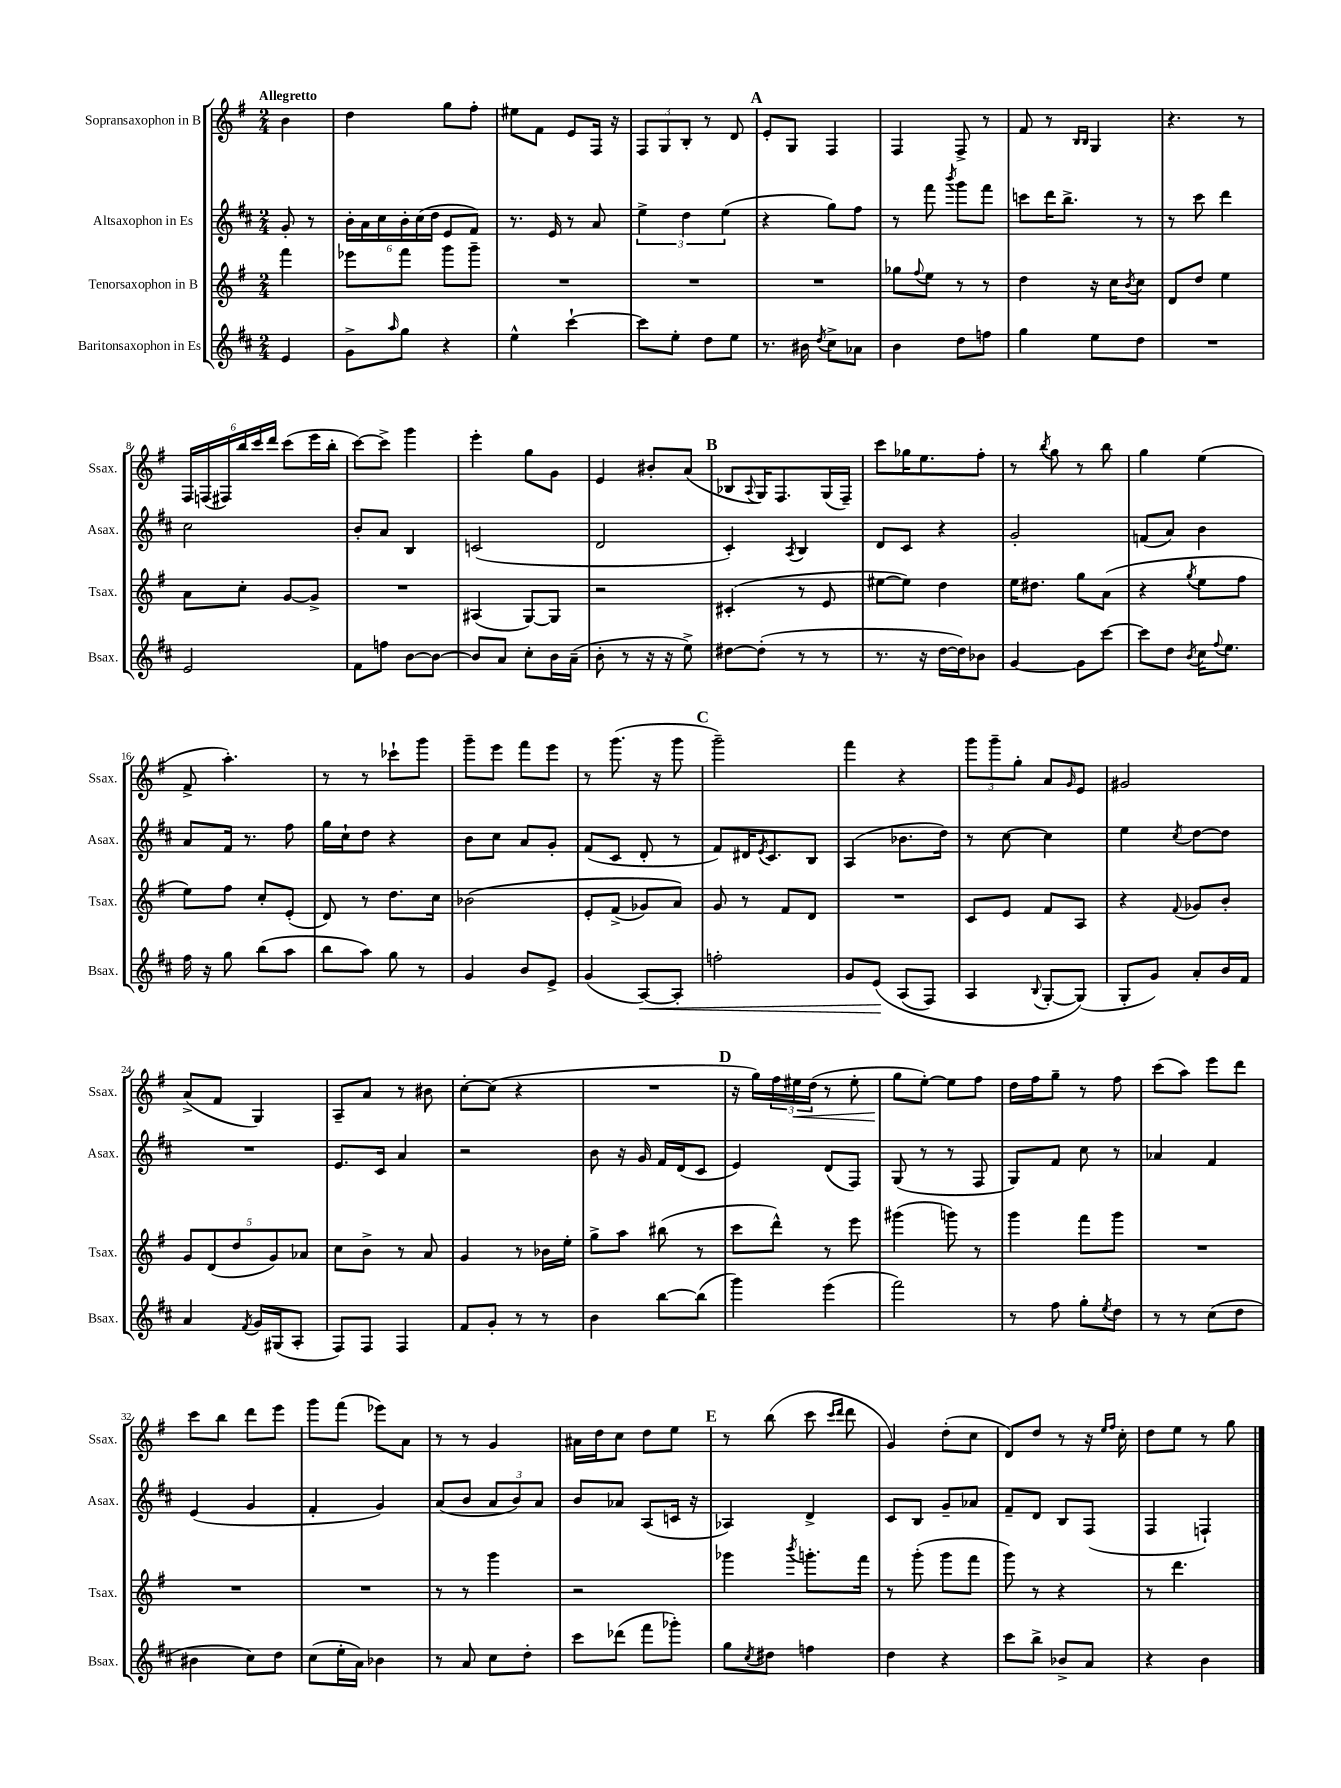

**kern	**kern	**kern	**kern
*staff4	*staff3	*staff2	*staff1
*clefG2	*clefG2	*clefG2	*clefG2
*k[f#c#]	*k[f#]	*k[f#c#]	*k[f#]
*M2/4	*M2/4	*M2/4	*M2/4
4e/	4fff#\	8g'/	4b\
.	.	8r	.
=	=	=	=
8g^\L	8eee-\L	24b'\LL	4dd\
.	.	24a\	.
.	.	24cc#\	.
16qqaa/	.	.	.
8gg\J	8fff#\J	24b'\	.
.	.	(24cc#\	.
.	.	24dd\JJ	.
4r	8ggg\L	8e/L	8gg\L
.	8ggg~\J	8f#/J)	8ff#'\J
=	=	=	=
4ee^^\	2r	8.r	8ee#\L
.	.	.	8f#\J
.	.	16e/	.
[4ccc#`\	.	8r	8e/L
.	.	8a/	16F#/Jk
.	.	.	16r
=	=	=	=
8ccc#\]L	2r	6ee^\	12F#/L
.	.	.	12G/
8ee'\J	.	.	.
.	.	6dd\	12B'/J
8dd\L	.	.	8r
.	.	(6ee\	.
8ee\J	.	.	8d/
=	=	=	=
8.r	2r	4r	8e'/L
.	.	.	8G/J
16b#\	.	.	.
8qdd/	.	.	.
8cc#^\L	.	8gg\L)	4F#/
8a-\J	.	8ff#\J	.
=	=	=	=
4b\	8gg-\L	8r	4F#/
.	8qqff#/	.	.
.	8ee\J	8fff#\	.
.	.	8qbbb/	.
8dd\L	8r	8ggg\L	8F#^/
8ff\J	8r	8fff#\J	8r
=	=	=	=
4gg\	4dd\	8ccc\L	8f#/
.	.	16ddd\K	8r
.	.	8.bb^\J	.
.	.	.	16qqB/LL
.	.	.	16qqB/JJ
8ee\L	16r	.	4G/
.	16cc\LK	.	.
.	8qb/	.	.
8dd\J	8cc\J	8r	.
=	=	=	=
2r	8d/L	8r	4.r
.	8dd/J	8ccc#\	.
.	4ee\	4ddd\	.
.	.	.	8r
=	=	=	=
2e/	8a\L	2cc#\	24F#/LL
.	.	.	(24F/
.	.	.	24F#/)
.	8cc'\J	.	24bb/
.	.	.	24ccc/
.	.	.	24ddd/JJ
.	[8g/L	.	(8ccc\L
.	8g^/]J	.	16eee\L
.	.	.	16bb'\JJ
=	=	=	=
8f#\L	2r	8b'/L	[8ccc\L)
8ff\J	.	8a/J	8ccc^\]J
[8b\L	.	4B/	4ggg\
8b\_J	.	.	.
=	=	=	=
8b/]L	(4A#/	(2c/	4eee'\
8a/J	.	.	.
8cc#'\L	[8G/L)	.	8gg\L
16b\L	8G/]J	.	8g\J
(16a~\JJ	.	.	.
=	=	=	=
8b'\	2r	2d/	4e/
8r	.	.	.
16r	.	.	8b#'/L
16r	.	.	.
8ee^\)	.	.	(8a/J
=	=	=	=
[8dd#\L	(4c#'/	4c#'/)	8B-/L
.	.	.	8qqA/
(8dd#'\]J	.	.	16G/K)
.	.	.	8.F#/
.	.	8qA/	.
8r	8r	4B/	.
8r	8e/	.	(16G/L
.	.	.	16F#~/JJ)
=	=	=	=
8.r	[8ee#\L	8d/L	8ccc\L
.	8ee#\]J)	8c#/J	16gg-\K
16r	.	.	8.ee\
[16dd\LL	4dd\	4r	.
16dd\]J)	.	.	.
8b-\J	.	.	8ff#'\J
=	=	=	=
[4g/	16ee\LK	2g'/	8r
.	8.dd#\J	.	.
.	.	.	8qbb/
.	.	.	8gg\
8g\]L	8gg\L	.	8r
[8ccc#\J	(8a\J	.	8bb\
=	=	=	=
8ccc#\]L	4r	(8f/L	4gg\
8dd\J	.	8a/J)	.
8qb/	8qgg/	.	.
16cc#\LK	8ee\L	4b\	(4ee\
8qqff#/	.	.	.
8.ee\J	.	.	.
.	8ff#\J	.	.
=	=	=	=
16ff#\	8ee\L)	8a/L	8f#^/
16r	.	.	.
8gg\	8ff#\J	16f#/Jk	4.aa'\)
.	.	8.r	.
(8bb\L	8cc'/L	.	.
8aa\J	(8e'/J	8ff#\	.
=	=	=	=
8bb\L	8d/)	16gg\LL	8r
.	.	16cc#`\J	.
8aa\J)	8r	8dd\J	8r
8gg\	8.dd\L	4r	8ccc-`\L
8r	.	.	8ggg\J
.	16cc\Jk	.	.
=	=	=	=
4g/	&(2b-\	8b\L	8ggg~\L
.	.	8cc#\J	8eee\J
8b/L	.	8a/L	8fff#\L
8e^/J	.	8g'/J	8eee\J
=	=	=	=
(4g/	8e'/L	(8f#/L	8r
.	(8f#^/J	8c#/J	(8.ggg\
[8A/L)	8g-/L)	8d'/	.
.	.	.	16r
8A'/]J	8a/J&)	8r	8ggg\
=	=	=	=
2ff'\	8g/	8f#/L)	2ggg~\)
.	8r	16d#/K	.
.	.	8qe/	.
.	.	8.c#/	.
.	8f#/L	.	.
.	8d/J	8B/J	.
=	=	=	=
8g/L	2r	(4A/	4fff#\
&(8e/J	.	.	.
(8A/L	.	8.b-\L	4r
8F#/J)	.	.	.
.	.	16dd\Jk)	.
=	=	=	=
4A/	8c/L	8r	12ggg\L
.	.	.	12ggg~\
.	8e/J	[8cc#\	.
.	.	.	12gg'\J
8qqB/	.	.	.
[8G'/L	8f#/L	4cc#\]	8a/L
.	.	.	16qqg/
(8G/]J&)	8A/J	.	8e/J
=	=	=	=
8G'/L	4r	4ee\	2g#/
8g/J)	.	.	.
.	8qqf#/	8qcc#/	.
8a'/L	8g-/L	[8dd\L	.
16b/L	8b'/J	8dd\]J	.
16f#/JJ	.	.	.
=	=	=	=
4a/	10g/L	2r	(8a^/L
.	(10d/	.	.
.	.	.	8f#/J
.	10dd/	.	.
8qf#/	.	.	.
16g/LL	.	.	4G/)
.	10g/)	.	.
(16G#/J	.	.	.
8A'/J	.	.	.
.	10a-/J	.	.
=	=	=	=
8F#/L)	8cc\L	8.e/L	8A~/L
8F#/J	8b^\J	.	8a/J
.	.	16c#/Jk	.
4F#/	8r	4a/	8r
.	8a/	.	8b#\
=	=	=	=
8f#/L	4g/	2r	[8cc'\L
8g'/J	.	.	(8cc\]J
8r	8r	.	4r
8r	16b-\LL	.	.
.	16ee'\JJ	.	.
=	=	=	=
4b\	8gg^\L	8b\	2r
.	8aa\J	16r	.
.	.	16g/	.
[8bb\L	(8bb#\	16f#/LL	.
.	.	(16d/J	.
(8bb\]J	8r	8c#/J	.
=	=	=	=
4ggg\)	8ccc\L	4e/)	16r
.	.	.	16gg\LL)
.	8ddd^^\J)	.	24ff#\
.	.	.	24ee#\
.	.	.	(24dd\JJ
(4eee\	8r	(8d/L	8r
.	8eee\	8F#/J)	8ee#'\
=	=	=	=
2fff#\)	(4ggg#\	(8G/	8gg\L
.	.	8r	[8ee'\J)
.	8ggg\)	8r	8ee\]L
.	8r	8F#/	8ff#\J
=	=	=	=
8r	4ggg\	8G/L)	16dd\LL
.	.	.	16ff#\J
8ff#\	.	8f#/J	8gg~\J
8gg'\L	8fff#\L	8cc#\	8r
8qee/	.	.	.
8dd\J	8ggg\J	8r	8ff#\
=	=	=	=
8r	2r	4a-/	(8ccc\L
8r	.	.	8aa\J)
(8cc#\L	.	4f#/	8eee\L
8dd\J	.	.	8ddd\J
=	=	=	=
4b#\	2r	(4e/	8ccc\L
.	.	.	8bb\J
8cc#\L)	.	4g/	8ddd\L
8dd\J	.	.	8eee\J
=	=	=	=
(8cc#\L	2r	4f#'/	8ggg\L
16ee'\L	.	.	(8fff#\J
16a\JJ)	.	.	.
4b-\	.	4g/)	8eee-\L)
.	.	.	8a\J
=	=	=	=
8r	8r	(8a/L	8r
8a/	8r	8b/J	8r
8cc#\L	4ggg\	12a/L	4g/
.	.	12b/)	.
8dd'\J	.	.	.
.	.	12a/J	.
=	=	=	=
8ccc#\L	2r	8b/L	16a#\LL
.	.	.	16dd\J
(8ddd-\J	.	8a-/J	8cc\J
8fff#\L	.	(8A/L	8dd\L
8ggg-'\J)	.	16c/Jk	8ee\J
.	.	16r	.
=	=	=	=
8gg\L	4ggg-\	4A-/)	8r
8qcc#/	.	.	.
8dd#\J	.	.	(8bb\
.	8qbbb/	.	.
4ff\	8.ggg'\L	4d^/	8ccc\
.	.	.	16qqccc/LL
.	.	.	16qqddd/JJ
.	.	.	8ddd\
.	16fff#\Jk	.	.
=	=	=	=
4dd\	8r	8c#/L	4g/)
.	(8ggg'\	8B/J	.
4r	8ggg\L	8g~/L	(8dd'\L
.	8fff#\J	8a-/J	8cc\J
=	=	=	=
8ccc#\L	8ggg\)	8f#~/L	8d/L)
8bb^\J	8r	8d/J	8dd/J
8b-^/L	4r	8B/L	8r
8a/J	.	(8F#/J	16r
.	.	.	16qqee/LL
.	.	.	16qqff#/JJ
.	.	.	16cc'\
=	=	=	=
4r	8r	4F#/	8dd\L
.	4.ddd\	.	8ee\J
4b\	.	4F`/)	8r
.	.	.	8gg\
==	==	==	==
*-	*-	*-	*-
